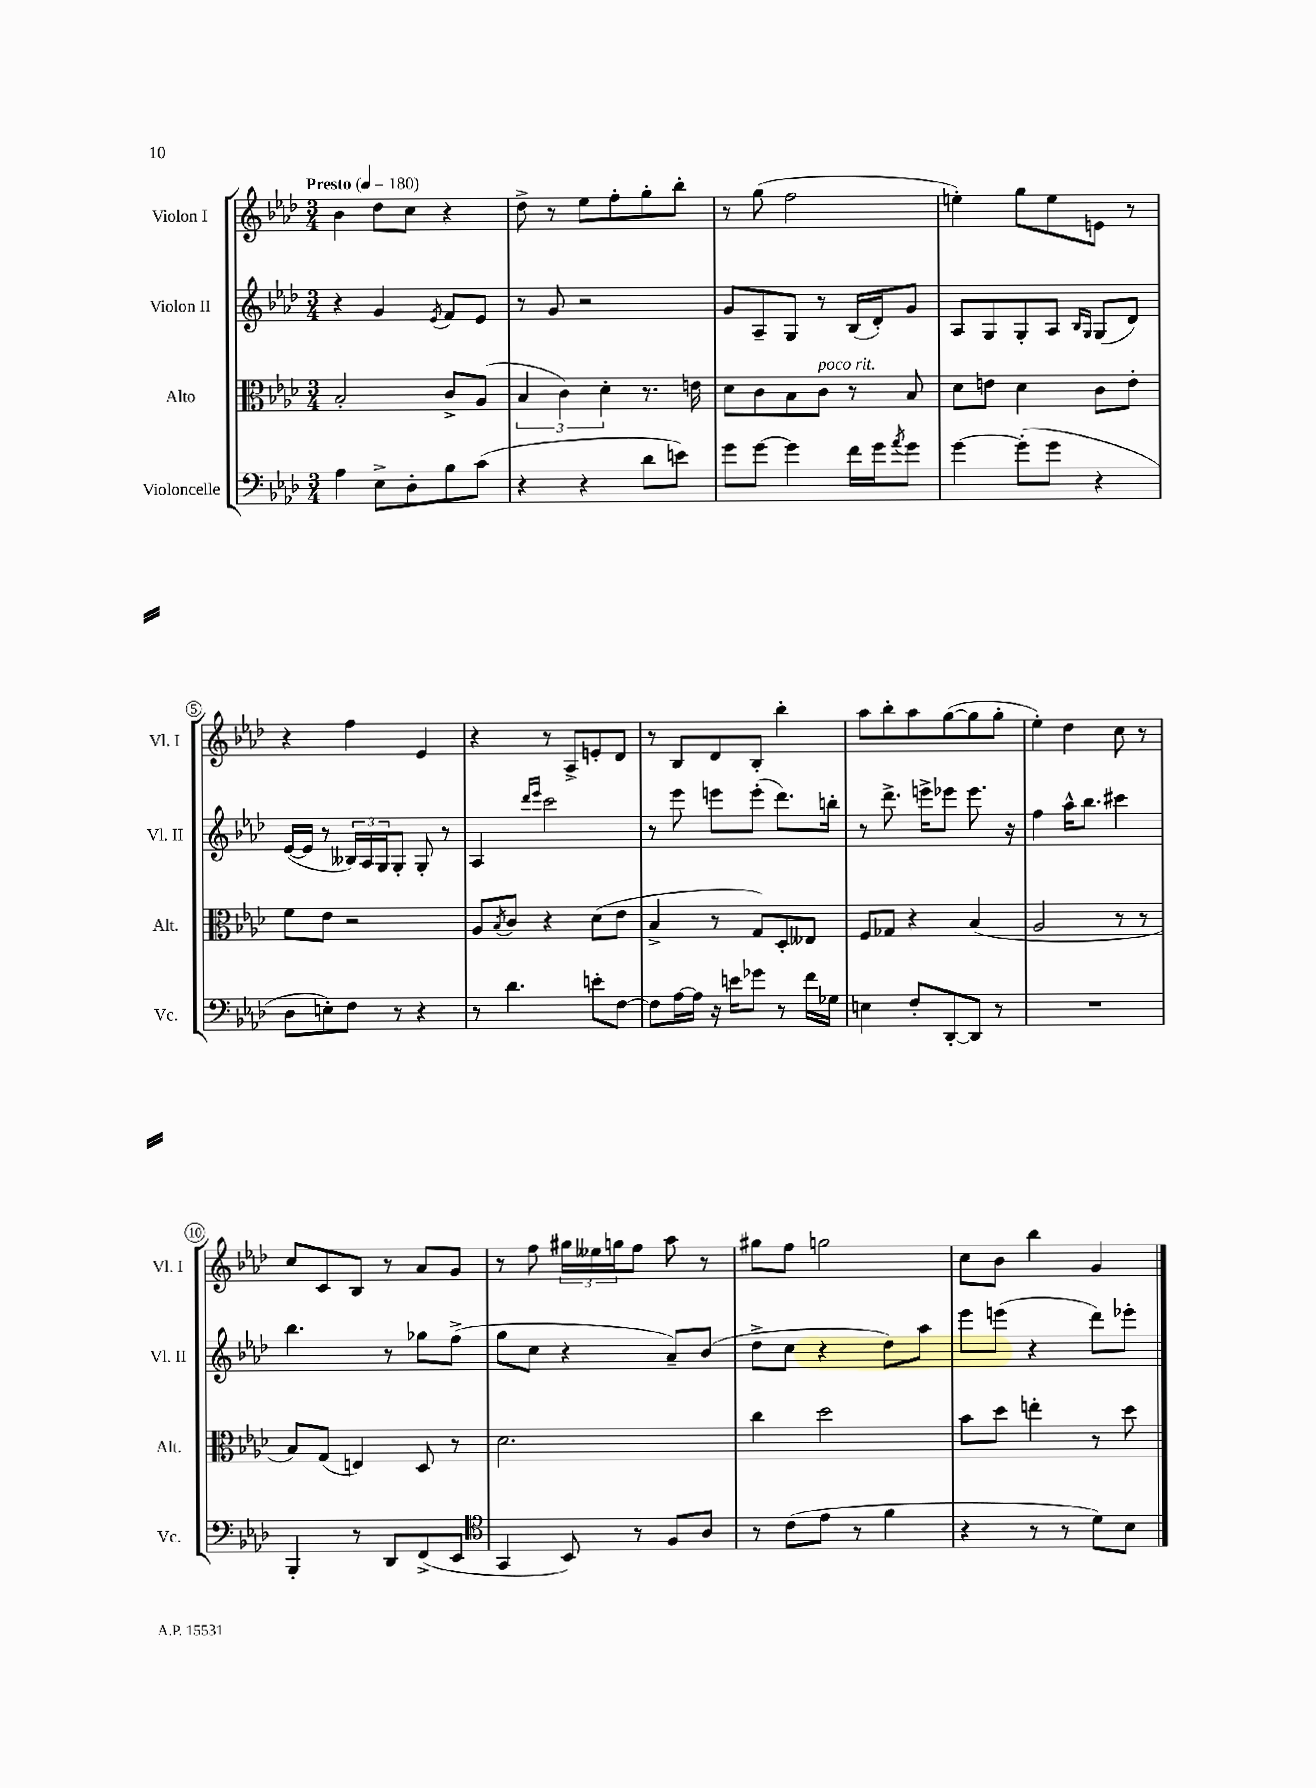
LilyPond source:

<<
\new StaffGroup <<
\new Staff = "s0" \with { instrumentName = "Violon I" shortInstrumentName = "Vl. I" } {
    \clef treble \key aes \major \numericTimeSignature \time 3/4 \tempo "Presto" 4 = 180
    bes'4 des''8 c''8 r4 |
    des''8-> r8 ees''8 f''8-. g''8-. bes''8-. |
    r8 g''8( f''2 |
    e''4-.) g''8 e''8 e'8 r8 |
    r4 f''4 ees'4 |
    r4 r8 aes8-> e'8-. des'8 |
    r8 bes8 des'8 bes8-. bes''4-. |
    aes''8 bes''8-. aes''8 g''8~( g''8 g''8-. |
    ees''4-.) des''4 c''8 r8 |
    c''8 c'8 bes8 r8 aes'8 g'8 |
    r8 f''8 \tuplet 3/2 { gis''16 eeses''16 g''16 } f''8 aes''8 r8 |
    gis''8 f''8 g''2 |
    c''8 bes'8 bes''4 g'4 \bar "|." |
}
\new Staff = "s1" \with { instrumentName = "Violon II" shortInstrumentName = "Vl. II" } {
    \clef treble \key aes \major \numericTimeSignature \time 3/4
    r4 g'4 \acciaccatura { ees'8 } f'8 ees'8 |
    r8 g'8 r2 |
    g'8 aes8-- g8 r8 bes16( des'16-.) g'8 |
    aes8 g8 g8-. aes8 \grace { bes16 g16 } g8( des'8) |
    ees'16~( ees'16 r8 \tuplet 3/2 { beses16) aes16 g16 } g8-. g8-. r8 |
    aes4 \grace { des'''16 ees'''16 } c'''2 |
    r8 ees'''8 e'''8 e'''8-.( des'''8.) b''16-. |
    r8 des'''8.-> e'''16-> ees'''8 ees'''8. r16 |
    f''4 aes''16-^ bes''8. cis'''4 |
    bes''4. r8 ges''8 f''8->( |
    g''8 c''8 r4 aes'8--) bes'8( |
    des''8-> c''8 r4 des''8) aes''8 |
    ees'''8 e'''8( r4 des'''8) ees'''8-. \bar "|." |
}
\new Staff = "s2" \with { instrumentName = "Alto" shortInstrumentName = "Alt." } {
    \clef alto \key aes \major \numericTimeSignature \time 3/4
    bes2-. c'8-> aes8( |
    \tuplet 3/2 { bes4 c'4) des'4-. } r8. e'16 |
    des'8 c'8 bes8 c'8^\markup { \italic "poco rit." } r8 bes8 |
    des'8 e'8 des'4 c'8 e'8-. |
    f'8 ees'8 r2 |
    aes8 \acciaccatura { bes8 } c'8 r4 des'8( ees'8 |
    bes4-> r8 g8) des8-. eeses8 |
    f8 ges8 r4 bes4( |
    aes2 r8 r8 |
    bes8) g8( e4) des8 r8 |
    des'2. |
    c''4 des''2 |
    bes'8 des''8 e''4-. r8 des''8 \bar "|." |
}
\new Staff = "s3" \with { instrumentName = "Violoncelle" shortInstrumentName = "Vc." } {
    \clef bass \key aes \major \numericTimeSignature \time 3/4
    aes4 ees8-> des8-. bes8 c'8( |
    r4 r4 des'8 e'8) |
    g'8 g'8~ g'4 f'16 g'16 \acciaccatura { aes'8 } g'8 |
    g'4~ g'8-.( g'8 r4 |
    des8 e8-.) f8 r8 r4 |
    r8 des'4. e'8-. f8~ |
    f8 aes16~ aes16 r16 e'16 ges'8 r8 f'16 ges16 |
    e4 f8-. des,8~-. des,8 r8 |
    R2. |
    bes,,4-. r8 des,8 f,8->( ees,8 |
    \clef tenor g,4 bes,8) r8 f8 aes8 |
    r8 c'8( ees'8 r8 f'4 |
    r4 r8 r8 des'8) bes8 \bar "|." |
}
>>
>>
\layout { \context { \Score \override BarNumber.stencil = #(make-stencil-circler 0.1 0.3 ly:text-interface::print) } }
